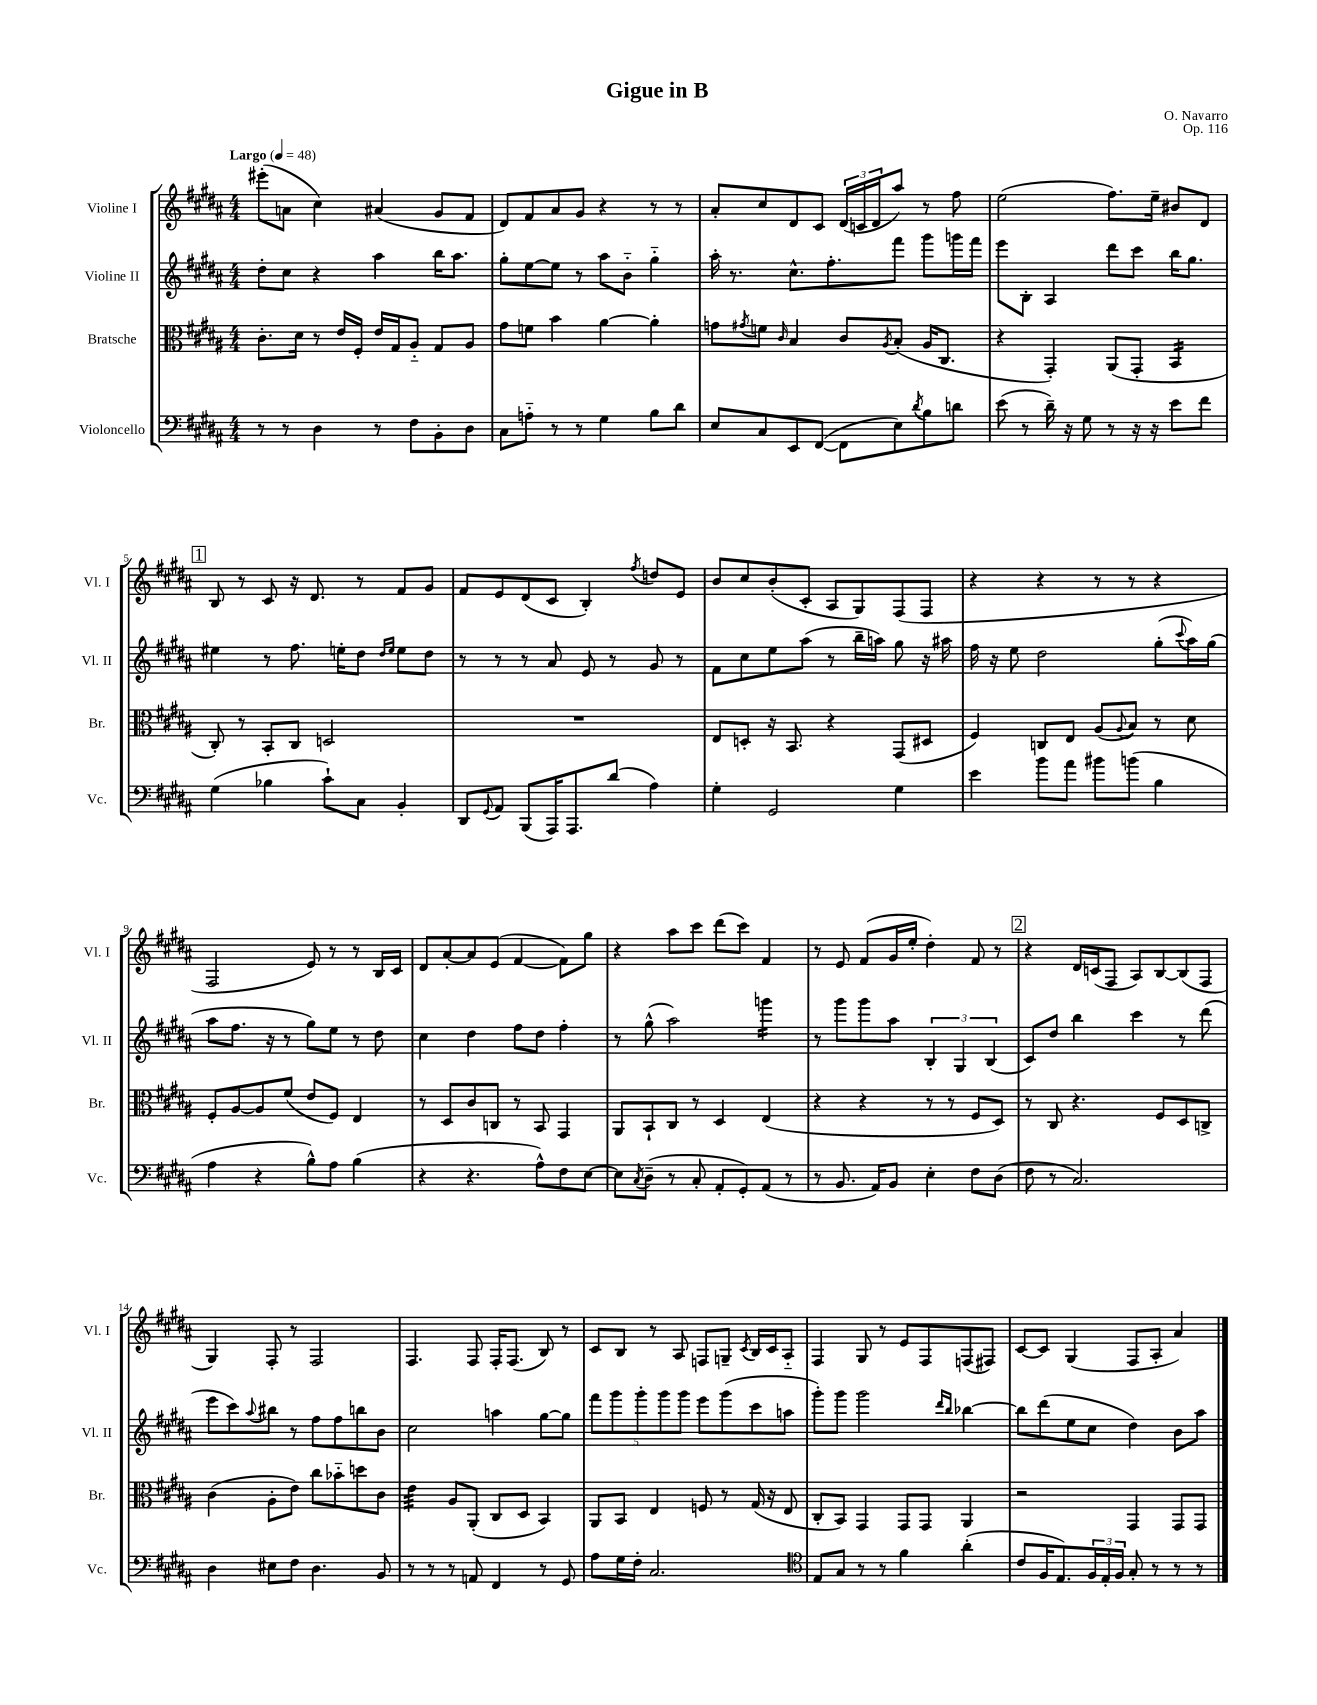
\header { title = "Gigue in B" composer = "O. Navarro" opus = "Op. 116" }
<<
\new StaffGroup <<
\new Staff = "s0" \with { instrumentName = "Violine I" shortInstrumentName = "Vl. I" } {
    \clef treble \key b \major \numericTimeSignature \time 4/4 \tempo "Largo" 4 = 48
    eis'''8-.( a'8 cis''4) ais'4( gis'8 fis'8 |
    dis'8) fis'8 ais'8 gis'8 r4 r8 r8 |
    ais'8-. cis''8 dis'8 cis'8 \tuplet 3/2 { dis'16( c'16 dis'16 } ais''8) r8 fis''8 |
    e''2( fis''8.) e''16-- bis'8 dis'8 |
    \mark \markup { \box "1" } b8 r8 cis'8 r16 dis'8. r8 fis'8 gis'8 |
    fis'8 e'8 dis'8( cis'8 b4-.) \acciaccatura { fis''8 } d''8 e'8 |
    b'8 cis''8 b'8-.( cis'8-. ais8 gis8) fis8( fis8 |
    r4 r4 r8 r8 r4 |
    fis2 e'8) r8 r8 b16 cis'16 |
    dis'8 ais'8~-. ais'8 e'8( fis'4~ fis'8) gis''8 |
    r4 ais''8 cis'''8 dis'''8( cis'''8) fis'4 |
    r8 e'8 fis'8( gis'16 e''16-. dis''4-.) fis'8 r8 |
    \mark \markup { \box "2" } r4 dis'16 c'16( fis8 ais8) b8~ b8( fis8 |
    gis4) fis8-. r8 fis2 |
    fis4. fis8 fis16-. fis8.( b8) r8 |
    cis'8 b8 r8 ais8 f8 g8-- \acciaccatura { cis'8 } b16 cis'16 ais8-_ |
    fis4 gis8 r8 e'8 fis8 f8( fis8) |
    cis'8~ cis'8 gis4( fis8 ais8-. ais'4) \bar "|." |
}
\new Staff = "s1" \with { instrumentName = "Violine II" shortInstrumentName = "Vl. II" } {
    \clef treble \key b \major \numericTimeSignature \time 4/4
    dis''8-. cis''8 r4 ais''4 b''16 ais''8. |
    gis''8-. e''8~ e''8 r8 ais''8 b'8-_ gis''4-_ |
    ais''16-. r8. cis''8.-^ fis''8.-. fis'''8 gis'''8 g'''16 fis'''16 |
    e'''8 b8-. ais4 dis'''8 cis'''8 b''16 gis''8. |
    \mark \markup { \box "1" } eis''4 r8 fis''8. e''16-. dis''8 \grace { dis''16 e''16 } e''8 dis''8 |
    r8 r8 r8 ais'8 e'8 r8 gis'8 r8 |
    fis'8 cis''8 e''8 ais''8( r8 b''16-- a''16) gis''8 r16 ais''16 |
    fis''16 r16 e''8 dis''2 gis''8-.( \appoggiatura { cis'''8 } ais''16) gis''16( |
    ais''8 fis''8. r16 r8 gis''8) e''8 r8 dis''8 |
    cis''4 dis''4 fis''8 dis''8 fis''4-. |
    r8 gis''8-^( ais''2) g'''4:16 |
    r8 gis'''8 gis'''8 ais''8 \tuplet 3/2 { b4-. gis4 b4( } |
    \mark \markup { \box "2" } cis'8) dis''8 b''4 cis'''4 r8 dis'''8( |
    e'''8 cis'''8) \appoggiatura { ais''8 } bis''8 r8 fis''8 fis''8 b''8 b'8 |
    cis''2 a''4 gis''8~ gis''8 |
    \tuplet 5/4 { fis'''8 gis'''8 gis'''8-. gis'''8 gis'''8 } e'''8 gis'''8( cis'''8 a''8 |
    gis'''8-.) gis'''8 gis'''2 \grace { dis'''16 b''16 } bes''4~ |
    bes''8 dis'''8( e''8 cis''8 dis''4) b'8 ais''8 \bar "|." |
}
\new Staff = "s2" \with { instrumentName = "Bratsche" shortInstrumentName = "Br." } {
    \clef alto \key b \major \numericTimeSignature \time 4/4
    cis'8.-. dis'16 r8 e'16 fis16-. e'16 gis16 ais8-_ gis8 ais8 |
    gis'8 f'8 b'4 ais'4~ ais'4-. |
    g'8 \acciaccatura { gis'8 } f'8 \grace { cis'16 } b4 cis'8 \acciaccatura { ais8 } b8-.( ais16 cis8. |
    r4 gis,4-.) ais,8( gis,8-. b,4:16 |
    \mark \markup { \box "1" } cis8-.) r8 b,8-. cis8 d2 |
    R1 |
    e8 d8-. r16 b,8. r4 gis,8( dis8 |
    fis4) c8 e8 ais8( \appoggiatura { ais8 } b8) r8 dis'8 |
    fis8-. ais8~ ais8 fis'8( e'8 fis8) e4 |
    r8 dis8 cis'8 c8 r8 b,8 gis,4 |
    ais,8 b,8-! cis8 r8 dis4 e4( |
    r4 r4 r8 r8 fis8 dis8) |
    \mark \markup { \box "2" } r8 cis8 r4. fis8 dis8 c8-> |
    cis'4( ais8-. e'8) cis''8 bes'8-_ d''8 cis'8 |
    e'4:32 ais8 ais,8-.( cis8 dis8 b,4) |
    ais,8 b,8 e4 f8 r8 gis16( r16 e8 |
    cis8-. b,8) gis,4 gis,8 gis,8 ais,4 |
    r2 gis,4 gis,8 gis,8 \bar "|." |
}
\new Staff = "s3" \with { instrumentName = "Violoncello" shortInstrumentName = "Vc." } {
    \clef bass \key b \major \numericTimeSignature \time 4/4
    r8 r8 dis4 r8 fis8 b,8-. dis8 |
    cis8 a8-_ r8 r8 gis4 b8 dis'8 |
    e8 cis8 e,8 fis,8~( fis,8 e8) \acciaccatura { dis'8 } b8 d'8 |
    e'8( r8 dis'16--) r16 gis8 r8 r16 r16 e'8 fis'8 |
    \mark \markup { \box "1" } gis4( bes4 cis'8-!) cis8 b,4-. |
    dis,8 \appoggiatura { gis,8 } ais,8 b,,8( ais,,16) ais,,8. dis'8( ais4) |
    gis4-. gis,2 gis4 |
    e'4 b'8 ais'8 bis'8 b'8( b4 |
    ais4 r4 b8-^) ais8 b4( |
    r4 r4. ais8-^) fis8 e8~ |
    e8 \acciaccatura { cis8 } dis8--( r8 cis8-. ais,8-. gis,8-.) ais,8( r8 |
    r8 b,8. ais,16) b,8 e4-. fis8 dis8( |
    \mark \markup { \box "2" } fis8 r8 cis2.) |
    dis4 eis8 fis8 dis4. b,8 |
    r8 r8 r8 a,8 fis,4 r8 gis,8 |
    ais8 gis16 fis16-. cis2. |
    \clef tenor e8 gis8 r8 r8 fis'4 ais'4-.( |
    cis'8 fis16 e8.) \tuplet 3/2 { fis16 e16-. fis16 } gis8-. r8 r8 r8 \bar "|." |
}
>>
>>
